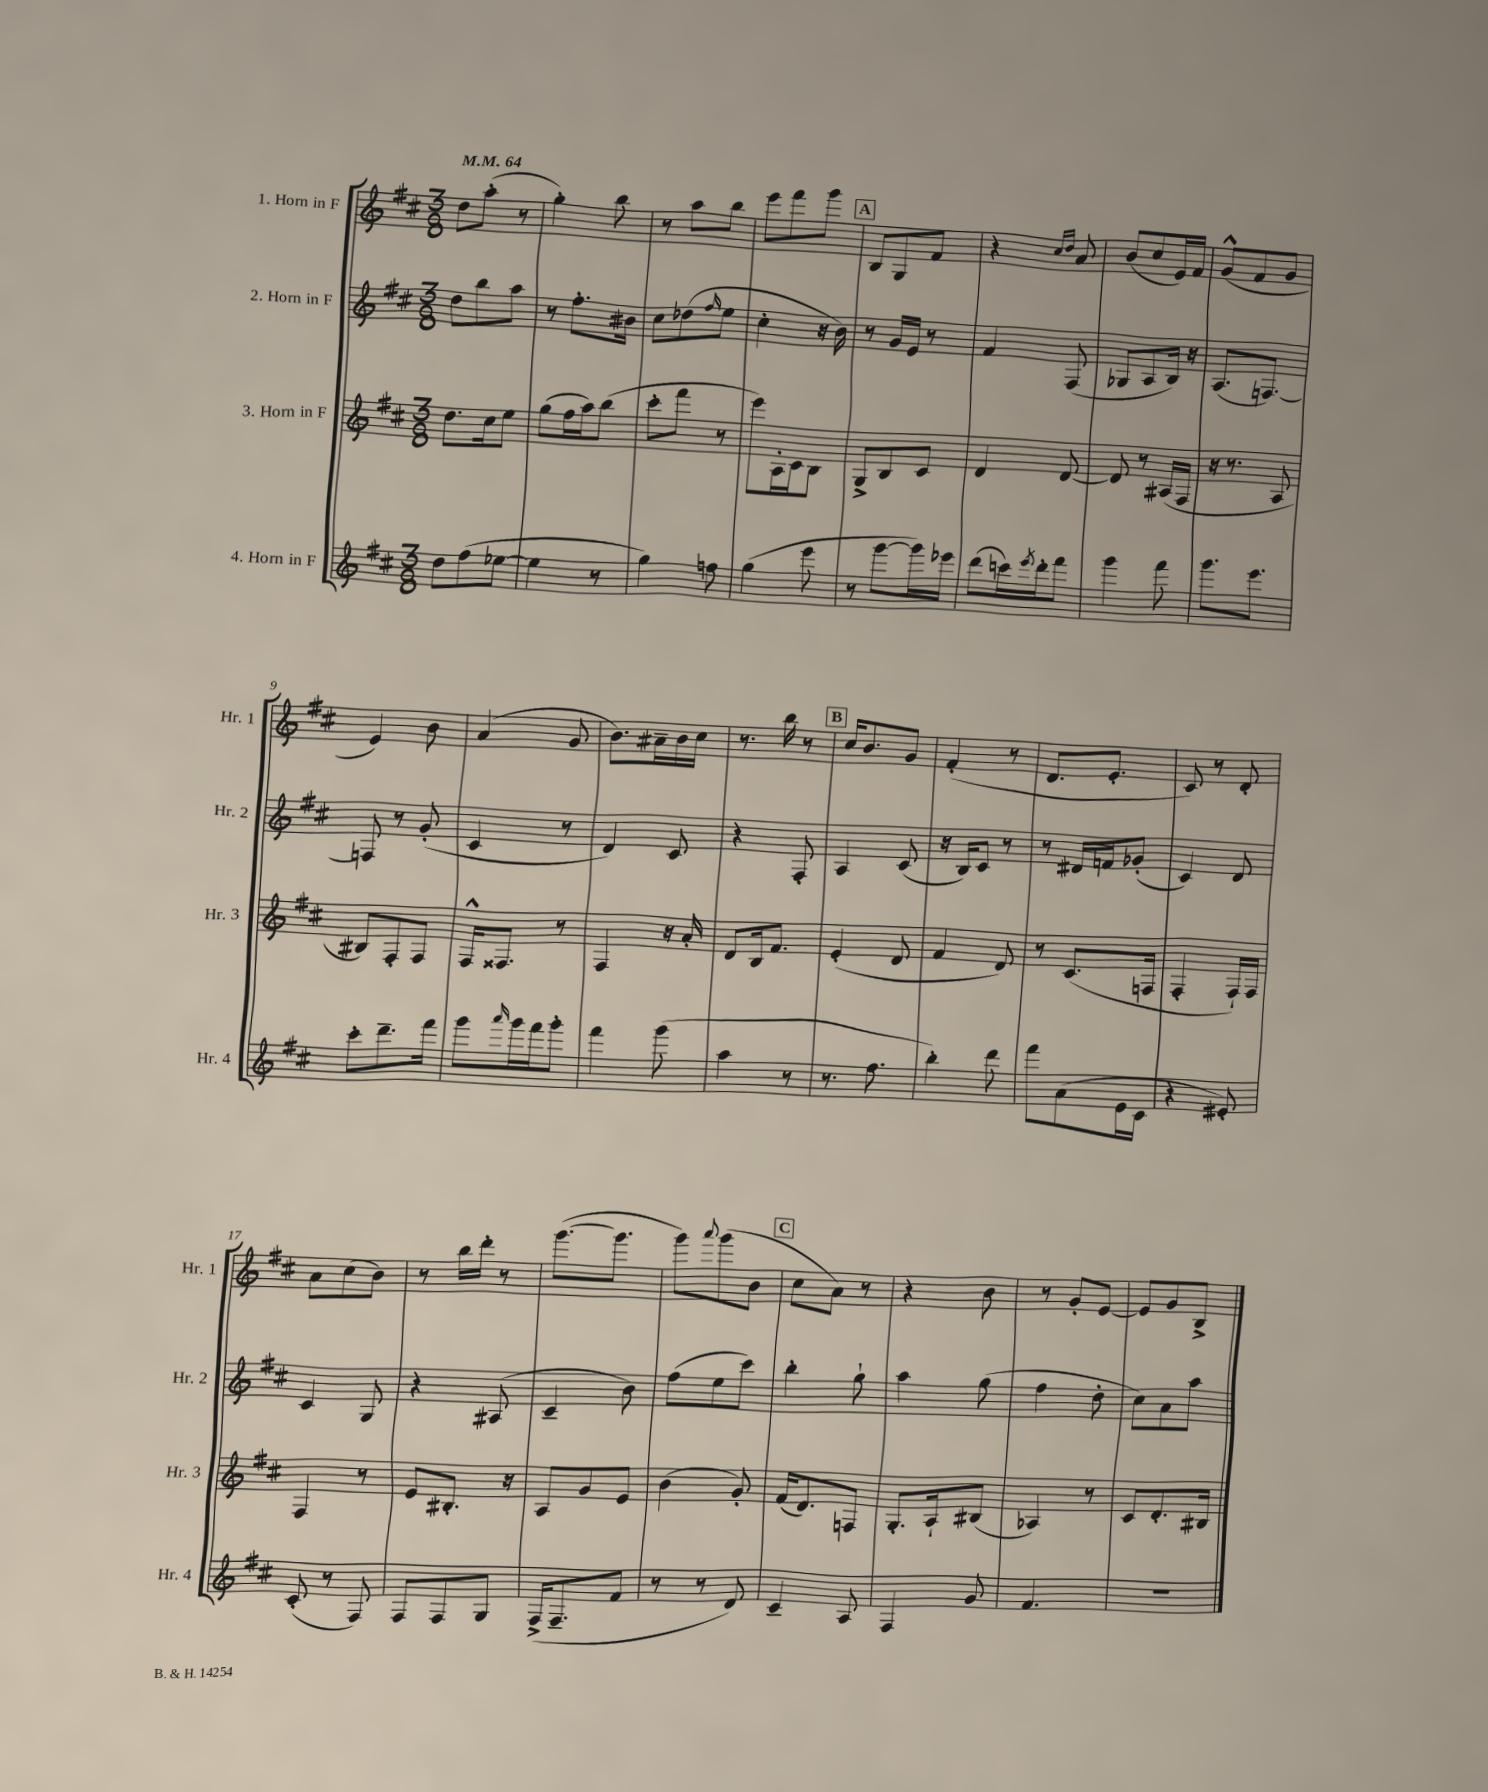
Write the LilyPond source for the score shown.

<<
\new StaffGroup <<
\new Staff = "s0" \with { instrumentName = "1. Horn in F" shortInstrumentName = "Hr. 1" } {
    \clef treble \key d \major \numericTimeSignature \time 3/8 \tempo 4 = 64
    d''8 a''8-.( r8 |
    g''4-.) b''8 |
    r8 a''8 b''8 |
    e'''8 fis'''8 g'''8 |
    \mark \markup { \box "A" } b8 g8 fis'8 |
    r4 \grace { cis''16 d''16 } a'8 |
    b'8( cis''8 e'16) fis'16 |
    g'8-^( fis'8 g'8 |
    e'4) b'8 |
    a'4( g'8 |
    b'8.) ais'16-- b'16 cis''16 |
    r8. b''16 r8 |
    \mark \markup { \box "B" } cis''16 b'8. g'8 |
    fis'4-.( r8 |
    d'8. e'8.-. |
    cis'8) r8 d'8-. |
    a'8 cis''8( b'8) |
    r8 b''16 d'''16-. r8 |
    g'''8.~( g'''8. |
    g'''8) \appoggiatura { a'''8 } g'''8( b'8 |
    \mark \markup { \box "C" } cis''8 a'8) r8 |
    r4 b'8 |
    r8 g'8-. e'8~ |
    e'8 g'8 b8-> \bar "|." |
}
\new Staff = "s1" \with { instrumentName = "2. Horn in F" shortInstrumentName = "Hr. 2" } {
    \clef treble \key d \major \numericTimeSignature \time 3/8
    d''8 b''8 a''8 |
    r8 fis''8.-. bis'16 |
    cis''8 des''8( \grace { fis''16 } e''8 |
    cis''4-. r16 b'16) |
    \mark \markup { \box "A" } r8 g'16 e'16 r8 |
    fis'4 fis8( |
    ges8 a8 b16) r16 |
    a8.( f8.~) |
    f8 r8 g'8-.( |
    cis'4 r8 |
    d'4) cis'8 |
    r4 fis8-. |
    \mark \markup { \box "B" } a4 cis'8( |
    r16 b16) cis'8 r8 |
    r8 dis'16 f'16 ges'8-.( |
    cis'4) d'8 |
    cis'4 g8 |
    r4 ais8( |
    cis'4-- b'8) |
    fis''8( e''8 cis'''8) |
    \mark \markup { \box "C" } b''4-. g''8-! |
    a''4 g''8( |
    fis''4 d''8-. |
    cis''8) a'8 a''8 \bar "|." |
}
\new Staff = "s2" \with { instrumentName = "3. Horn in F" shortInstrumentName = "Hr. 3" } {
    \clef treble \key d \major \numericTimeSignature \time 3/8
    d''8. cis''16 e''8 |
    g''8( fis''16 a''16) b''8( |
    cis'''8-. fis'''8 r8 |
    e'''8) a16-. cis'16 b8 |
    \mark \markup { \box "A" } g8-> b8 cis'8 |
    d'4 d'8~ |
    d'8 r8 ais16( fis16 |
    r16 r8. a8 |
    bis8) fis8-. fis8 |
    fis16-^ fisis8. r8 |
    fis4 r16 a'16-. |
    d'8 b16 fis'8. |
    \mark \markup { \box "B" } e'4-.( d'8 |
    fis'4 d'8) |
    r8 cis'8.( f16 |
    fis4-. fis16-!) fis16 |
    fis4 r8 |
    e'8 bis8.-. r16 |
    a8 g'8 e'8 |
    b'4( g'8-.) |
    \mark \markup { \box "C" } fis'16( d'8.) f8 |
    g8.-. a16-! bis8( |
    aes4) r8 |
    cis'8 d'8.-. bis16 \bar "|." |
}
\new Staff = "s3" \with { instrumentName = "4. Horn in F" shortInstrumentName = "Hr. 4" } {
    \clef treble \key d \major \numericTimeSignature \time 3/8
    d''8 fis''8( ees''8~ |
    ees''4 r8 |
    g''4) f''8 |
    g''4( e'''8 |
    \mark \markup { \box "A" } r8 g'''8~ g'''16) ees'''16 |
    d'''8( c'''16) \acciaccatura { e'''8 } d'''16-. fis'''8 |
    g'''4 fis'''8 |
    g'''8. e'''8. |
    cis'''8-. d'''8.-- fis'''16 |
    g'''8 \grace { a'''16 } g'''16 fis'''16 g'''8-. |
    fis'''4 g'''8( |
    a''4 r8 |
    \mark \markup { \box "B" } r8. fis''8. |
    b''4-.) d'''8 |
    fis'''8 a'8( e'16 cis'16 |
    r4 eis'8-.) |
    cis'8-.( r8 fis8) |
    fis8 fis8 g8 |
    fis16->( fis8.-- fis'8 |
    r8 r8 d'8) |
    \mark \markup { \box "C" } cis'4-- a8 |
    fis4 g'8 |
    fis'4. |
    R4. \bar "|." |
}
>>
>>
